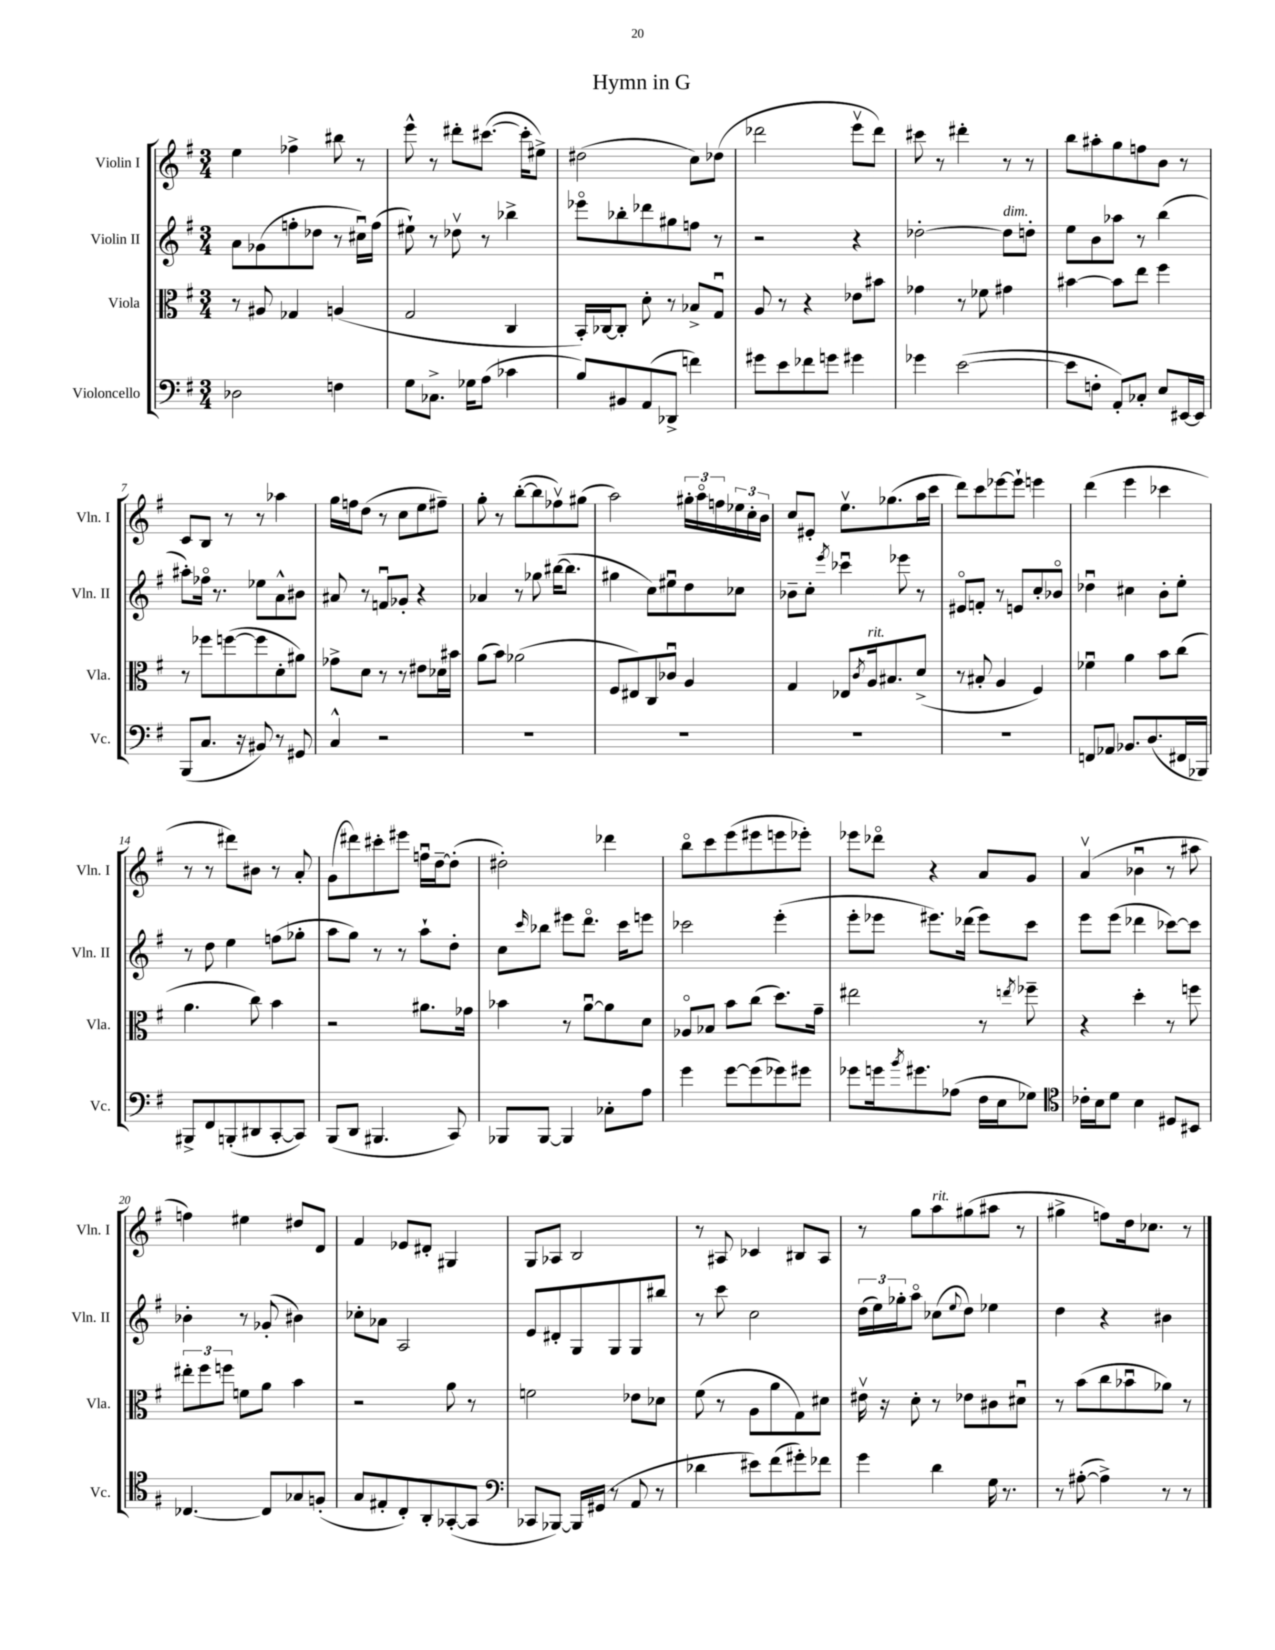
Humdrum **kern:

**kern	**kern	**kern	**kern
*staff4	*staff3	*staff2	*staff1
*clefF4	*clefC3	*clefG2	*clefG2
*k[f#]	*k[f#]	*k[f#]	*k[f#]
*M3/4	*M3/4	*M3/4	*M3/4
2D-	8r	8a	4ee
.	8A#	(8g-	.
.	4G-	8ff'	4ff-^
.	.	8dd-	.
4F	(4A	8r	8bb#
.	.	16cc#u)	8r
.	.	(16ff	.
=	=	=	=
8G	2G	8ee#`)	8eee^^
8.C-^	.	8r	8r
.	.	8dd-v	8ddd#'
16G-	.	.	.
(8A	.	8r	([8.ccc#
4c-	4C	4bb-^	.
.	.	.	16ccc#']
.	.	.	8ee#^)
=	=	=	=
8B)	16BB')	8eee-o	(2dd#
.	[16C-	.	.
8BB#	8C-']	8bb-'	.
(8AA	8d'	8ddd-	.
8DD-^	8r	8gg#	.
4f)	8B-^	8ff	8cc)
.	8Gu	8r	(8dd-
=	=	=	=
8g#	8A	2r	2ddd-
8e	8r	.	.
8f-	4r	.	.
8g	.	.	.
4g#	8e-	4r	8eeev
.	8b#	.	8ddd-)
=	=	=	=
4g-	4g-	[2dd-'	8ccc#
.	.	.	8r
([2e	8r	.	4ddd#'
.	8f-	.	.
.	4g#	8dd-]	8r
.	.	8dd'	8r
=	=	=	=
8e]	[4b#	8ee	8bb
8F'	.	8b	8aa#'
8AA')	8b#]	8aa-	8gg
8C-'	8ee	8r	8ff
8E	4ff#	(4bb	8b
[16EE#	.	.	8r
16EE#]	.	.	.
=	=	=	=
(8BBB	8r	8aa#')	8c
8.C	8ff-	16ff-o	8B
.	.	8.r	.
.	([8ff	.	8r
16r	.	.	.
8BB#)	8ff]	8ee-	8r
8r	8d'	8a^^	4aa-
8GG#	8a#)	8b#	.
=	=	=	=
4C^^	8g-^	8a#	16gg
.	.	.	16ff
.	8d	8r	(8dd
2r	8r	8fu	8r
.	8r	8g-'	8cc
.	8e#	4r	8ee
.	16d-	.	8ff#~)
.	16b#	.	.
=	=	=	=
2.r	(8a	4a-	8gg'
.	8b)	.	8r
.	(2a-	8r	([8bb'
.	.	8gg-	8bb]
.	.	([16bb#	8ff-v)
.	.	8.bb#]	.
.	.	.	(8gg#
=	=	=	=
2.r	8F#	4gg#	2aa)
.	8E#)	.	.
.	8C	8cc)	.
.	8c-u	8ee#u	.
.	4A	8dd	24gg#'
.	.	.	24aao
.	.	.	24ff
.	.	8cc-	24ee-
.	.	.	24cc'
.	.	.	24b
=	=	=	=
2.r	4G	8b-~	8cc
.	.	8cc'	8e#'
.	.	8qeee	.
.	8E-	4ccc-u	8.eev
.	8qc	.	.
.	16A	.	.
.	8.B#	.	(8.gg-
.	.	8eee-	.
.	(8d^	8r	16aa
.	.	.	16ccc
=	=	=	=
2.r	8r	8e#o	8ddd)
.	8B#'	8f'	8ccc
.	4A	8r	[8eee-
.	.	8e	8eee-`]
.	4F#)	8cc'	4eee
.	.	8b-o	.
=	=	=	=
8FF	4f-u	4dd-u	(4ddd
8AA-	.	.	.
8.BB-	4a	4cc#	4eee
(8.D	.	.	.
.	8b	8b'	4ccc-
16FF#	(8cc	8ee'	.
16BBB-)	.	.	.
=	=	=	=
8BBB#^	4.a	8r	8r
8FF#	.	8dd	8r
(8BBB'	.	4ee	8ddd#)
8DD#	8cc)	.	8b#
[8CC'	4b	(8ff	8r
8CC])	.	8gg-'	8a'
=	=	=	=
(8BBB	2r	8aa	(8g
8DD	.	8gg)	8ddd#)
4.BBB#	.	8r	8ccc#'
.	.	8r	8eee#
.	8.a#	8aa`	16ffu
.	.	.	[16dd~
8CC)	.	8dd'	(8dd']
.	16g-	.	.
=	=	=	=
8BBB-	4b-	8cc	2dd#')
.	.	16qqccc	.
[8BBB-	.	8bb-	.
4BBB-]	8r	8eee#	.
.	[8au	8.dddo	.
8C-'	8a]	.	4ddd-
.	.	16ccc	.
8A	8d	8eee	.
=	=	=	=
4g	8A-o	2ccc-	8bbo
.	8B-	.	8ccc
[8g	8b	.	(8eee
(8g]	(8cc	.	8eee#
8g-)	8.dd)	(4eee'	8eee
8g#	.	.	8eee-')
.	16g~	.	.
=	=	=	=
8g-	2ee#	8eee'	8eee-
16g	.	8eee-	8ddd-o
8qb	.	.	.
8.g#	.	.	.
.	.	8.eee#)	4r
(8A-	.	.	.
.	.	(16ddd-	.
16F#	8r	8eee#)	8a
16E	.	.	.
.	8qee	.	.
8G-)	8ff-~	8ccc	8g
=	=	=	=
*clefC4	*	*	*
16c-'	4r	8eee	(4av
16B	.	.	.
8d	.	(8eee	.
4B	4dd'	4ddd-	4b-u
8D#	8r	[8ccc-)	8r
8BB#	8ff	8ccc-]	8aa#
=	=	=	=
[4.C-	12ee#'	4b-'	4ff)
.	12ff#	.	.
.	12ff	.	.
.	8f	8r	4ee#
8C-]	8a	(8g-'	.
8G-	4b	4b#)	8dd#
(8F'	.	.	8d
=	=	=	=
8G	2r	8cc-'	4f#
8E#'	.	8a-	.
8C')	.	2A	8e-
8AA'	.	.	8d#'
([8GG-'	8a	.	4G#
8GG-]	8r	.	.
=	=	=	=
*clefF4	*	*	*
8CC-	2f	8e	8G
[8BBB-)	.	8d#'	8A-
16BBB-]	.	8G	2B
(16GG#	.	.	.
8r	.	8G	.
8AA	8e-	8G	.
8r	8d-	8bb#	.
=	=	=	=
4d-	(8f#	8r	8r
.	8r	8ccc	8A#
8e#)	8A	2cc	4c-
(8f#	8a	.	.
8g#')	8G)	.	8B#
8f-	8d#	.	8A#
=	=	=	=
4g	16e#v	(24dd	8r
.	.	24ee)	.
.	16r	.	.
.	.	24gg-'	.
.	8d'	8aao	8gg
4d	8r	(8cc-	8aa
.	.	8qqee	.
.	8e-	8dd)	(8gg#
16G	8c#	4ee-	8aa#
8.r	.	.	.
.	8d#u	.	8r
=	=	=	=
8r	8r	4dd	4gg#^
([8A#'	(8b	.	.
4A#^])	8cc	4r	8ff)
.	8b-u	.	16dd
.	.	.	8.cc-
8r	8a-)	4b#	.
8r	8r	.	8r
==	==	==	==
*-	*-	*-	*-
